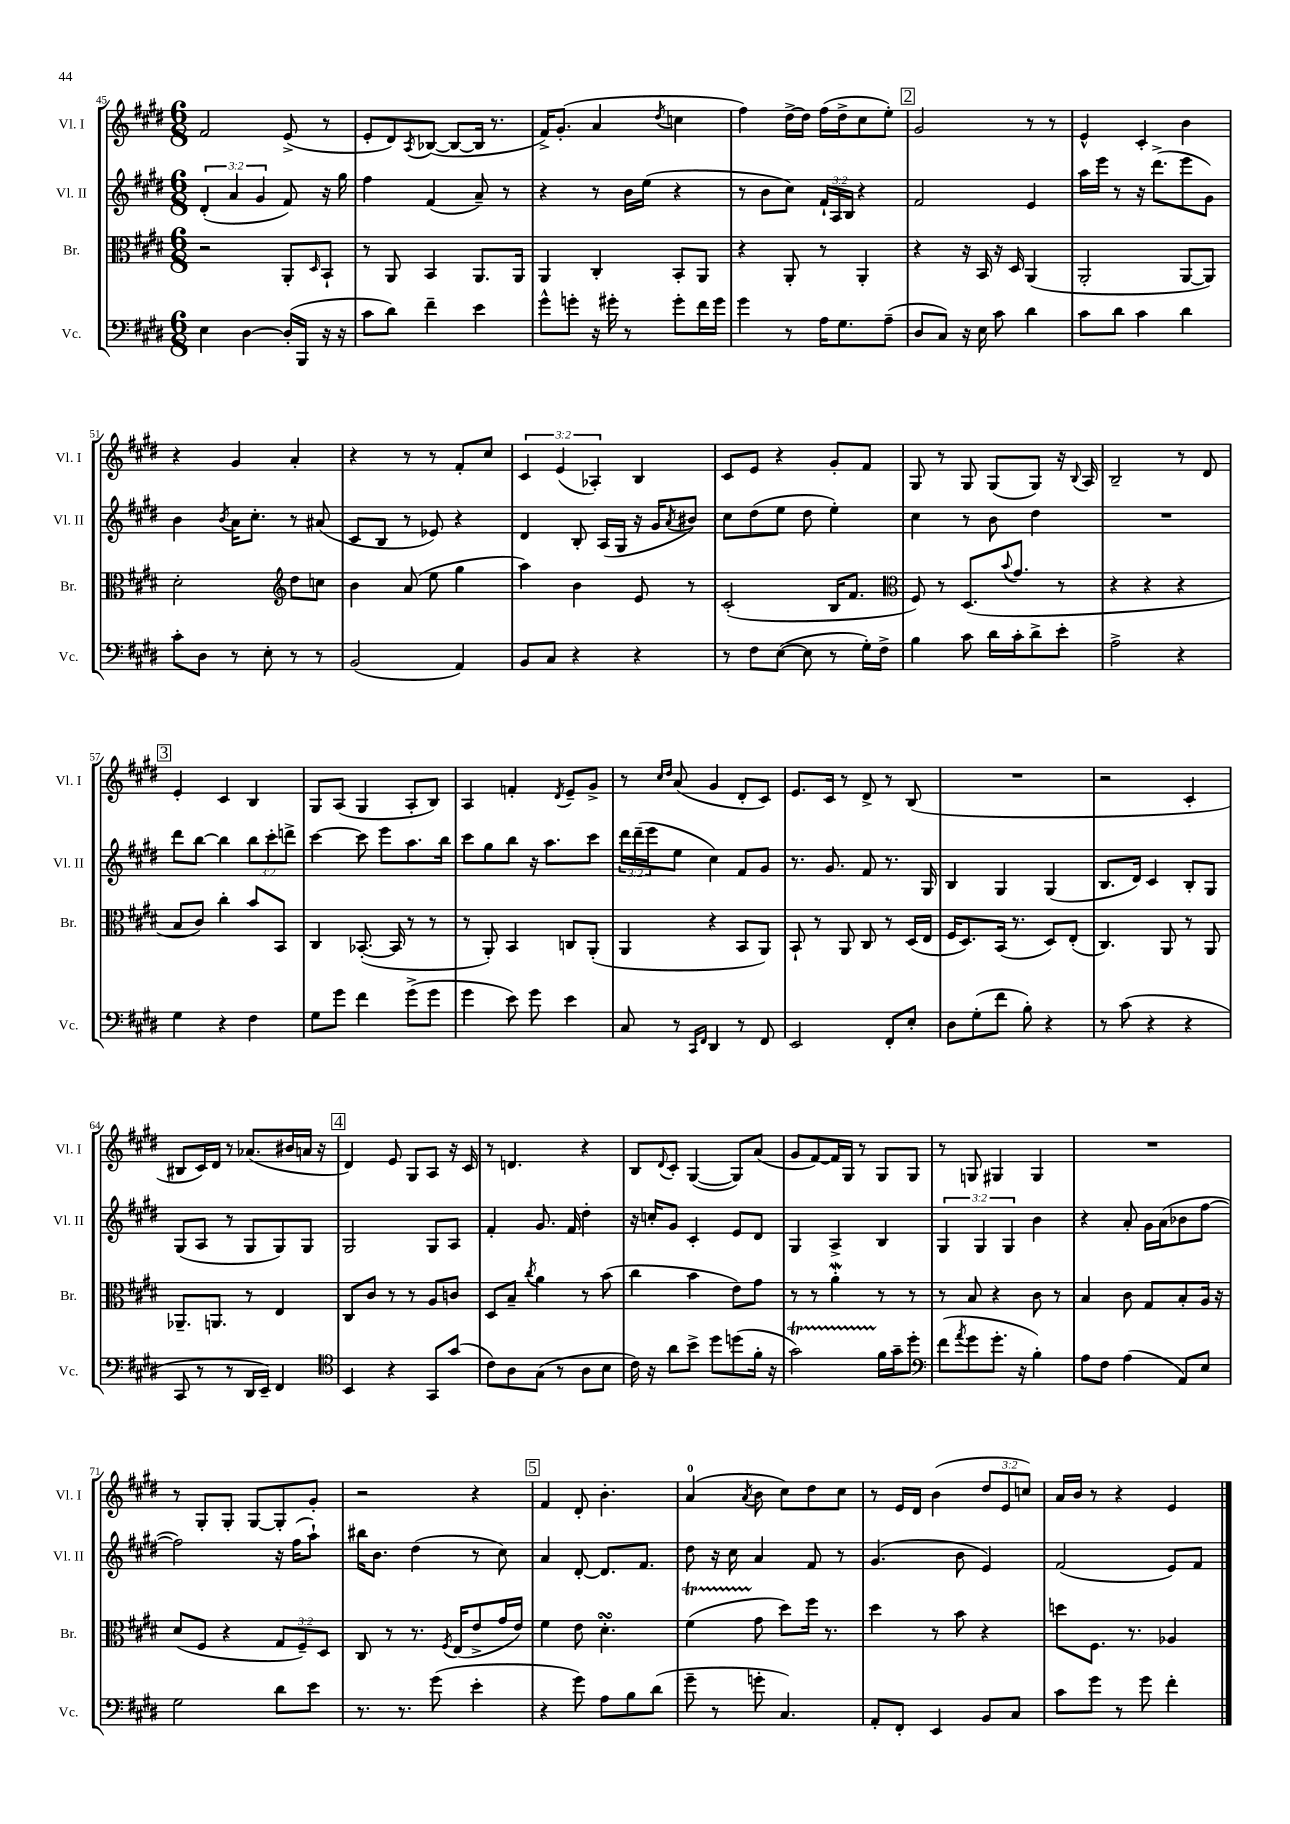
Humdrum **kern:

**kern	**kern	**kern	**kern
*staff4	*staff3	*staff2	*staff1
*clefF4	*clefC3	*clefG2	*clefG2
*k[f#c#g#d#]	*k[f#c#g#d#]	*k[f#c#g#d#]	*k[f#c#g#d#]
*M6/8	*M6/8	*M6/8	*M6/8
4E	2r	(6d#'	2f#
.	.	6a	.
[4D#	.	.	.
.	.	6g#	.
(16D#']	8AA'	8f#)	(8e^
16BBB	.	.	.
.	16qqD#	.	.
16r	8BB`	16r	8r
16r	.	16gg#	.
=	=	=	=
8c#	8r	4ff#	8e'
8d#)	8AA	.	8d#)
.	.	.	8qA
4f#~	4BB	(4f#	([8B-
.	.	.	8B-_
4e	8.AA	8a~)	16B-]
.	.	.	8.r
.	.	8r	.
.	16AA	.	.
=	=	=	=
8g#^^	4AA	4r	16f#^)
.	.	.	(8.g#'
8g'	.	.	.
16r	4C#'	8r	4a
16g#'	.	.	.
8r	.	16b	.
.	.	(16ee	.
.	.	.	8qdd#
8g#'	8BB'	4r	4cc
16f#	8AA	.	.
16g#	.	.	.
=	=	=	=
4g#	4r	8r	4ff#)
.	.	8b	.
8r	8AA'	8cc#)	[16dd#^
.	.	.	16dd#]
16A	8r	24f#`	(16ff#
.	.	24A	.
8.G#	.	.	16dd#^
.	.	24B	.
.	4AA'	4r	8cc#
(8A~	.	.	8ee')
=	=	=	=
8D#	4r	2f#	2g#
8C#)	.	.	.
16r	16r	.	.
16E	16BB	.	.
8c#	16r	.	.
.	16D#	.	.
4d#	(4AA	4e	8r
.	.	.	8r
=	=	=	=
8c#	2AA'	16aa	4e^^
.	.	16eee	.
8d#	.	8r	.
4c#	.	16r	4c#'
.	.	(8.ddd#^	.
4d#	[8AA	8eee	4b
.	8AA])	8g#)	.
=	=	=	=
8c#'	2d#'	4b	4r
8D#	.	.	.
.	.	8qb	.
8r	.	16a	4g#
.	.	8.cc#'	.
8E'	.	.	.
*	*clefG2	*	*
8r	8dd#	8r	4a'
8r	8cc	(8a#	.
=	=	=	=
(2BB	4b	8c#	4r
.	.	8B	.
.	(8a	8r	8r
.	8ee	8e-)	8r
4AA)	4gg#	4r	8f#'
.	.	.	8cc#
=	=	=	=
8BB	4aa)	4d#	6c#
8C#	.	.	.
.	.	.	(6e
4r	4b	8B'	.
.	.	.	6A-')
.	.	(16A	.
.	.	16G#	.
4r	8e	16r	4B
.	.	16g#	.
.	.	8qa	.
.	8r	8b#)	.
=	=	=	=
8r	(2c#'	8cc#	8c#
8F#	.	(8dd#	8e
([8E	.	8ee	4r
8E]	.	8dd#	.
8r	16B	4ee')	8g#'
.	8.f#	.	.
16G#')	.	.	8f#
16F#^	.	.	.
=	=	=	=
*	*clefC3	*	*
4B	8F#)	4cc#	8G#
.	8r	.	8r
8c#	(8.D#	8r	8G#
16d#	.	8b	(8G#
.	8qqb	.	.
16c#'	8.g#	.	.
8d#^	.	4dd#	8G#)
8e'	8r	.	16r
.	.	.	8qqB
.	.	.	16A
=	=	=	=
2A^	4r	2.r	2B~
.	4r	.	.
4r	4r	.	8r
.	.	.	8d#
=	=	=	=
4G#	8B	8ddd#	4e'
.	8c#)	[8bb	.
4r	4cc#'	4bb]	4c#
4F#	8b	12bb	4B
.	.	12ccc#'	.
.	8BB	.	.
.	.	12ddd^	.
=	=	=	=
8G#	4C#	[4ccc#	8G#
8g#	.	.	(8A
4f#	([8.BB-'	8ccc#]	4G#
.	.	8eee	.
.	16BB-]	.	.
(8g#^	8r	8.aa	8A'
8g#	8r	.	8B)
.	.	16bb	.
=	=	=	=
4g#	8r	8ccc#	4A
.	8AA')	8gg#	.
8e)	4BB	8bb	4f'
8g#	.	16r	.
.	.	8.aa	.
.	.	.	8qd#
4e	8C	.	8e~
.	(8AA'	8ccc#	8g#^
=	=	=	=
8C#	4AA	24ddd#	8r
.	.	(24ddd#~	.
.	.	24eee	.
.	.	.	16qqcc#
.	.	.	16qqdd#
8r	.	8ee	(8a
16qqCC#	.	.	.
16qqFF#	.	.	.
4DD#	4r	4cc#)	4g#
8r	8BB	8f#	8d#'
8FF#	8AA)	8g#	8c#)
=	=	=	=
2EE	8BB`	8.r	8.e
.	8r	.	.
.	.	8.g#	16c#
.	8AA	.	8r
.	8C#	8f#	8d#^
8FF#'	8r	8.r	8r
8E'	(16D#	.	(8B
.	16E	16G#	.
=	=	=	=
8D#	16F#	4B	2.r
.	8.D#)	.	.
(8G#'	.	.	.
8f#	(16BB	4G#	.
.	8.r	.	.
8B')	.	.	.
4r	8D#)	(4G#	.
.	(8E'	.	.
=	=	=	=
8r	4.C#)	8.B	2r
(8c#	.	.	.
.	.	16d#)	.
4r	.	4c#	.
.	8AA	.	.
4r	8r	8B'	4c#'
.	8AA	8G#	.
=	=	=	=
8CC#	8.AA-~	(8G#	8B#
8r	.	8A	16c#)
.	8.AA	.	16d#
8r	.	8r	8r
16DD#	8r	8G#	(8.a-
16EE~)	.	.	.
4FF#	4E	8G#)	.
.	.	.	16b#
.	.	8G#	16a
.	.	.	16r
=	=	=	=
*clefC4	*	*	*
4BB	8C#	2G#	4d#)
.	8c#	.	.
4r	8r	.	8e
.	8r	.	8G#
8GG#	8A	8G#	8A
(8g#	8c	8A	16r
.	.	.	16c#
=	=	=	=
8c#)	8D#	4f#'	8r
8A	8B~	.	4.d
.	8qcc#	.	.
(8G#	4a	8.g#	.
8r	.	.	.
.	.	16f#	.
8A	8r	4dd#'	4r
8B	(8b	.	.
=	=	=	=
16c#)	4cc#	16r	8B
16r	.	16cc'	.
.	.	.	8qqd#
8a	.	8g#	8c#'
8b^	4b	4c#'	([4G#
8dd#	.	.	.
(8dd	8e)	8e	8G#])
16f#'	8g#	8d#	(8a
16r	.	.	.
=	=	=	=
2g#)	8r	4G#	8g#
.	8r	.	[8f#)
.	4a'	4A^	16f#]
.	.	.	16G#
.	.	.	8r
16f#	8r	4B	8G#
16g#~	.	.	.
8dd#'	8r	.	8G#
=	=	=	=
*clefF4	*	*	*
(8f#	8r	6G#	8r
8qa	.	.	.
8g#	8B	.	8G
.	.	6G#	.
8.g#'	4r	.	4G#
.	.	6G#	.
16r	.	.	.
4B')	8c#	4b	4G#
.	8r	.	.
=	=	=	=
8A	4B	4r	2.r
8F#	.	.	.
(4A	8c#	8a'	.
.	8G#	16g#	.
.	.	(16a	.
8AA)	8B'	8b-	.
8E	16A	[8ff#	.
.	16r	.	.
=	=	=	=
2G#	(8d#	2ff#])	8r
.	8F#	.	8G#'
.	4r	.	8G#'
.	.	.	[8G#
8d#	12G#	16r	8G#']
.	.	(16ff#	.
.	12F#~)	.	.
8e	.	8aa`)	8g#'
.	12D#	.	.
=	=	=	=
8.r	8C#	16bb#	2r
.	.	8.b	.
.	8r	.	.
8.r	.	.	.
.	8.r	(4dd#	.
(8g#	.	.	.
.	8qF#	.	.
.	(16E	.	.
4e'	8e^	8r	4r
.	16g#	8cc#)	.
.	16e)	.	.
=	=	=	=
4r	4f#	4a	4f#
8g#)	8e	[8d#'	8d#'
8A	4.d#'	8.d#]	4.b'
8B	.	.	.
.	.	8.f#	.
(8d#	.	.	.
=	=	=	=
8g#~	(4f#	8dd#	(4a
8r	.	16r	.
.	.	16cc#	.
.	.	.	8qa
8g'	8g#	4a	8b
4.C#)	8dd#)	.	8cc#)
.	16ff#	8f#	8dd#
.	8.r	.	.
.	.	8r	8cc#
=	=	=	=
8AA'	4dd#	(4.g#	8r
8FF#'	.	.	16e
.	.	.	16d#
4EE	8r	.	(4b
.	8b	8b	.
8BB	4r	4e)	12dd#
.	.	.	12e
8C#	.	.	.
.	.	.	12cc)
=	=	=	=
8c#	8dd	(2f#	16a
.	.	.	16b
8g#	8.F#	.	8r
8r	.	.	4r
.	8.r	.	.
8g#	.	.	.
4f#'	4A-	8e)	4e
.	.	8f#	.
==	==	==	==
*-	*-	*-	*-
